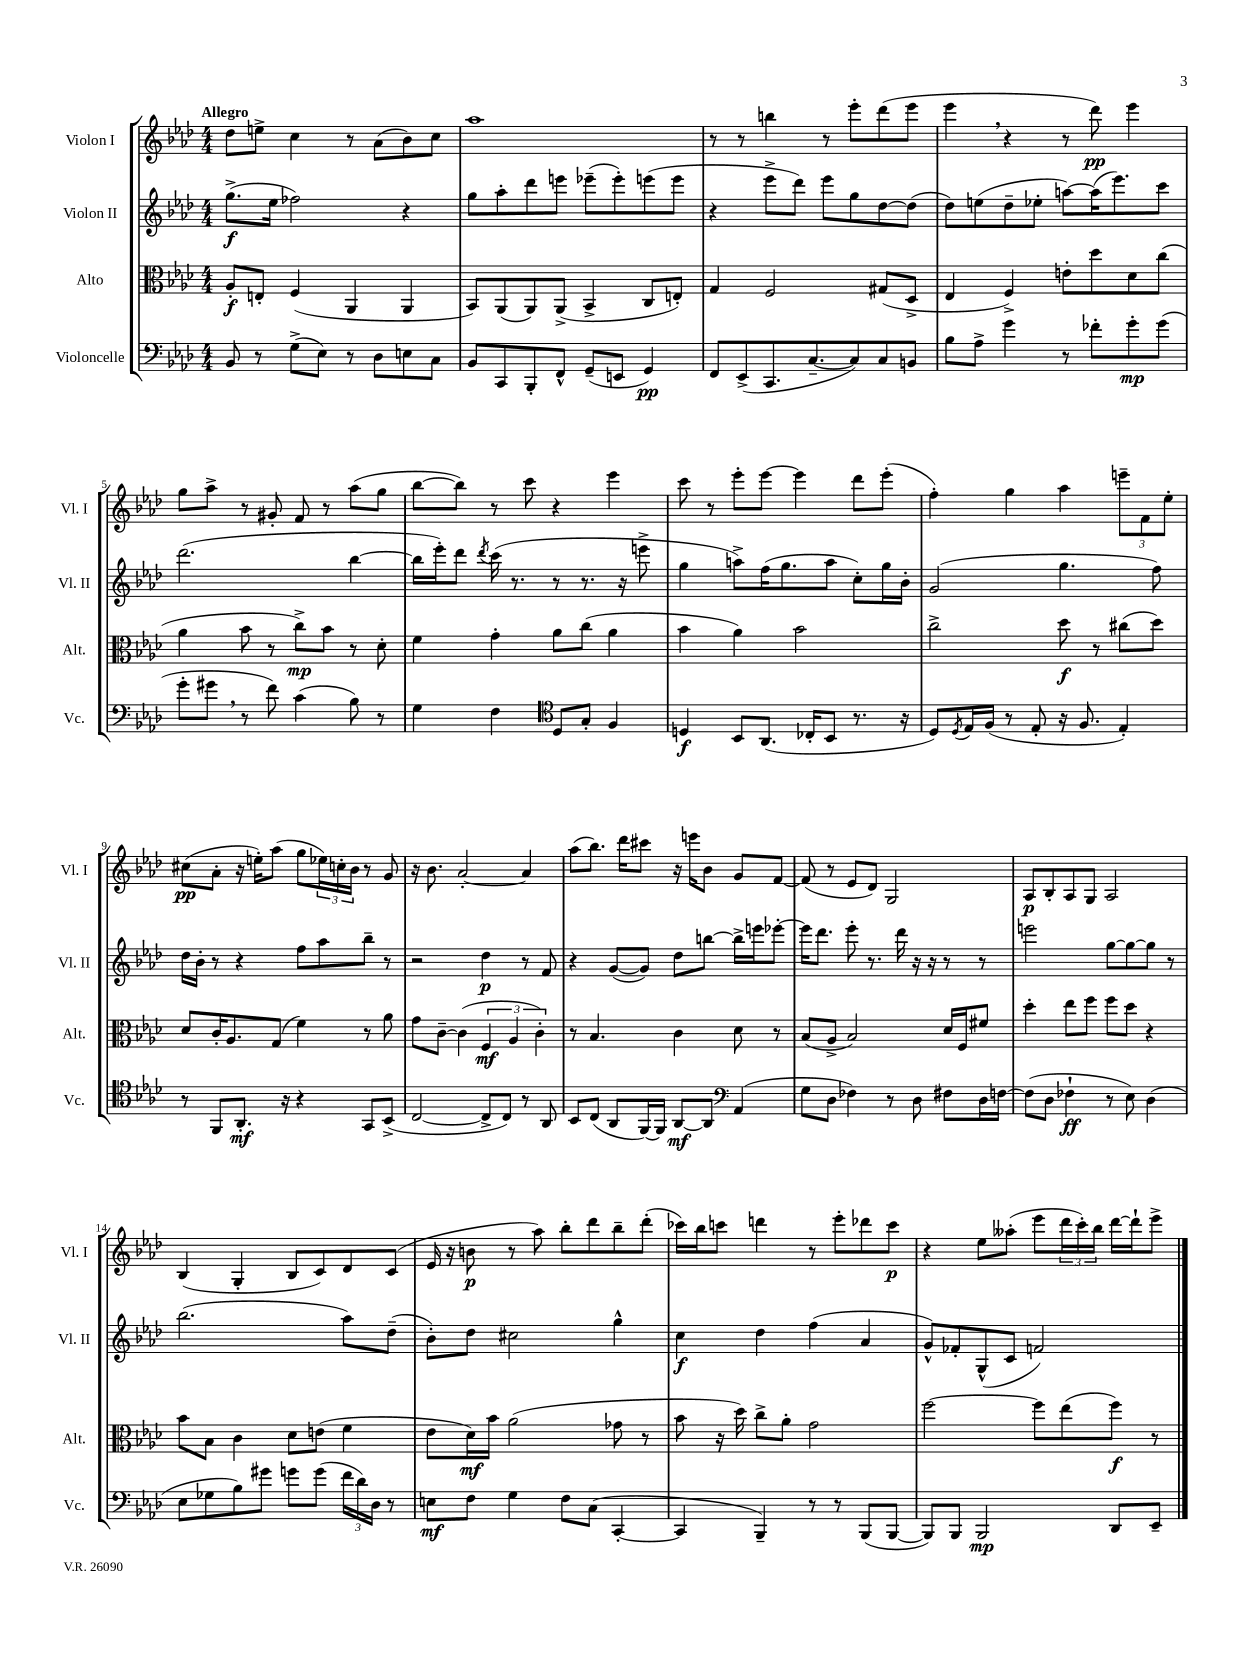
<<
\new StaffGroup <<
\new Staff = "s0" \with { instrumentName = "Violon I" shortInstrumentName = "Vl. I" } {
    \clef treble \key aes \major \numericTimeSignature \time 4/4 \tempo "Allegro"
    des''8 e''8-> c''4 r8 aes'8( bes'8) c''8 |
    aes''1 |
    r8 r8 b''4 r8 ees'''8-. des'''8( ees'''8 |
    ees'''4 \breathe r4 r8 des'''8\pp) ees'''4 |
    g''8 aes''8-> r8 gis'8-. f'8 r8 aes''8( g''8 |
    bes''8~ bes''8) r8 c'''8 r4 ees'''4 |
    c'''8 r8 ees'''8-. ees'''8~ ees'''4 des'''8 ees'''8-.( |
    f''4-.) g''4 aes''4 \tuplet 3/2 { e'''8-- f'8 ees''8-. } |
    cis''8\pp( aes'8-. r16 e''16-.) aes''8( g''8 \tuplet 3/2 { ees''16) c''16-. bes'16 } r8 g'8 |
    r16 bes'8. aes'2~-. aes'4 |
    aes''8( bes''8.) des'''16 cis'''8 r16 e'''16 bes'8 g'8 f'8~ |
    f'8( r8 ees'8 des'8) g2 |
    aes8\p bes8-. aes8 g8 aes2 |
    bes4( g4-. bes8 c'8) des'8 c'8( |
    ees'16 r16 b'8\p r8 aes''8) bes''8-. des'''8 bes''8-- des'''8-.( |
    ces'''16) bes''16 c'''8 d'''4 r8 ees'''8-. des'''8 c'''8\p |
    r4 ees''8 aeses''8-.( ees'''8 \tuplet 3/2 { des'''16 c'''16-.) bes''16 } des'''16~ des'''16-! ees'''8-> \bar "|." |
}
\new Staff = "s1" \with { instrumentName = "Violon II" shortInstrumentName = "Vl. II" } {
    \clef treble \key aes \major \numericTimeSignature \time 4/4
    g''8.->\f( ees''16 fes''2) r4 |
    g''8 aes''8-. des'''8 e'''8 ees'''8--( ees'''8-.) e'''8( e'''8 |
    r4 ees'''8-> des'''8) ees'''8 g''8 des''8~ des''8( |
    des''8) e''8( des''8-- ees''8-. a''8~) a''16( ees'''8.) c'''8 |
    des'''2.( bes''4~ |
    bes''16 ees'''16-.) des'''8 \acciaccatura { des'''8 } c'''16( r8. r8 r8. r16 e'''8-> |
    g''4 a''8->) f''16( g''8. a''8 c''8-.) g''16 bes'16-. |
    g'2( g''4. f''8) |
    des''16 bes'16-. r8 r4 f''8 aes''8 bes''8-- r8 |
    r2 des''4\p r8 f'8 |
    r4 g'8~( g'8) des''8 b''8~ b''16-> e'''16 ees'''8~-. |
    ees'''16 des'''8. ees'''8-. r8. des'''16 r16 r16 r8 r8 |
    e'''2 g''8~ g''8~ g''8 r8 |
    bes''2.( aes''8) des''8--( |
    bes'8-.) des''8 cis''2 g''4-^ |
    c''4\f des''4 f''4( aes'4 |
    g'8-^) fes'8-. g8-^( c'8 f'2) \bar "|." |
}
\new Staff = "s2" \with { instrumentName = "Alto" shortInstrumentName = "Alt." } {
    \clef alto \key aes \major \numericTimeSignature \time 4/4
    aes8-.\f e8-. f4( aes,4 aes,4 |
    bes,8) aes,8( aes,8) aes,8->( bes,4-> c8 e8-.) |
    g4 f2 gis8( des8-> |
    ees4 f4->) e'8-. des''8 des'8 c''8( |
    aes'4 bes'8 r8 c''8->\mp) bes'8 r8 des'8-. |
    f'4 g'4-. aes'8 c''8( aes'4 |
    bes'4 aes'4) bes'2 |
    c''2-> des''8\f r8 cis''8( des''8) |
    des'8 c'16-. aes8. g8( f'4) r8 aes'8 |
    g'8 c'8~-- c'4( \tuplet 3/2 { f4\mf aes4 c'4-.) } |
    r8 bes4. c'4 des'8 r8 |
    bes8( aes8-> bes2) des'16 f16 fis'8 |
    des''4-. ees''8 f''8 f''8 des''8 r4 |
    bes'8 bes8 c'4 des'8 e'8( f'4 |
    ees'8 des'16\mf) bes'16 aes'2( ges'8 r8 |
    bes'8 r16 des''16) c''8-> aes'8-. g'2 |
    f''2~ f''8 ees''8( f''8\f) r8 \bar "|." |
}
\new Staff = "s3" \with { instrumentName = "Violoncelle" shortInstrumentName = "Vc." } {
    \clef bass \key aes \major \numericTimeSignature \time 4/4
    bes,8 r8 g8->( ees8) r8 des8 e8 c8 |
    bes,8 c,8 bes,,8-. f,8-^ g,8--( e,8 g,4\pp) |
    f,8 ees,8->( c,8. c8.~-- c8) c8 b,8 |
    bes8 aes8-> g'4 r8 fes'8-. g'8-.\mp g'8( |
    g'8-. gis'8 \breathe r8 f'8) c'4( bes8) r8 |
    g4 f4 \clef tenor des8 g8-. f4 |
    d4\f bes,8 aes,8.( ces16-. bes,8 r8. r16 |
    des8) \acciaccatura { des8 } ees16 f16( r8 ees8-. r16 f8. ees4-.) |
    r8 f,8 aes,8.-.\mf r16 r4 g,8 bes,8->( |
    c2~ c8-> c8) r8 aes,8 |
    bes,8 c8( aes,8 f,16~) f,16 aes,8~\mf aes,8 \clef bass aes,4( |
    g8 des8 fes4) r8 des8 fis8 des16 f16~ |
    f8( des8 fes4-!\ff r8 ees8) des4( |
    ees8 ges8 bes8) gis'8 g'8 g'8( \tuplet 3/2 { f'16 des'16) des16 } r8 |
    e8\mf f8 g4 f8 c8( c,4~-. |
    c,4 bes,,4--) r8 r8 bes,,8( bes,,8~ |
    bes,,8) bes,,8 bes,,2\mp des,8 ees,8-- \bar "|." |
}
>>
>>
